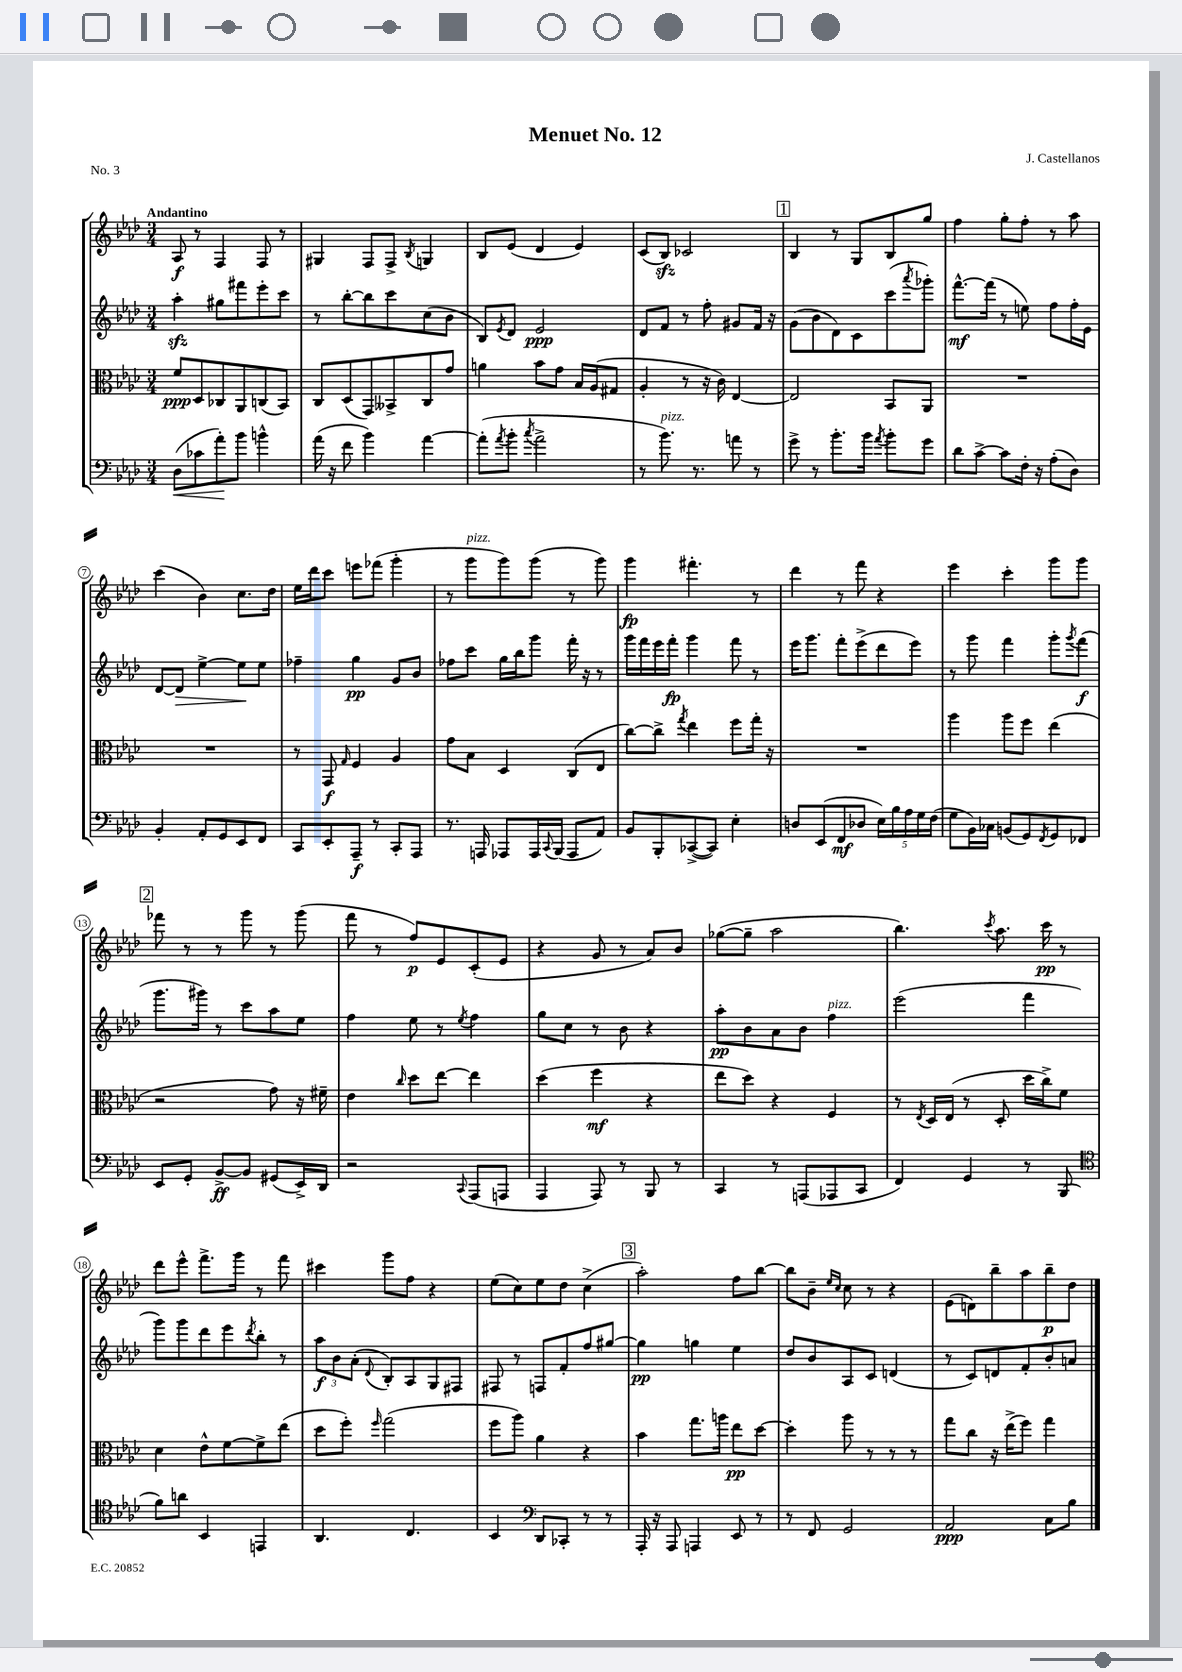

**kern	**kern	**kern	**kern
*staff4	*staff3	*staff2	*staff1
*clefF4	*clefC3	*clefG2	*clefG2
*k[b-e-a-d-]	*k[b-e-a-d-]	*k[b-e-a-d-]	*k[b-e-a-d-]
*M3/4	*M3/4	*M3/4	*M3/4
(8D-	8f	4aa-'	8A-
8c-	8D-	.	8r
8a-')	8C-	8gg#	4F
8b-	8AA-	8fff#	.
4b^^	(8C	8eee-'	8F
.	8BB-)	8ccc	8r
=	=	=	=
(16a-	8C	8r	4G#
16r	.	.	.
8f	(8D-	[8bb-'	.
4b-)	8GG)	8bb-]	8F
.	8BB--^	8ccc	8F^
.	.	.	8qB-
[4a-	8C	(8cc	4G
.	8g	8b-	.
=	=	=	=
(8a-']	4a	8B-)	8B-
8qa-	.	8qe-	.
8b-'	.	8d-	(8e-
8qcc	.	.	.
2a-^	8b-	2e-	4d-
.	8g	.	.
.	16B-	.	4e-)
.	(16A-	.	.
.	8G#	.	.
=	=	=	=
8r	4A-'	8d-	(8c
8.b-)	.	8f	8B-)
.	8r	8r	2c-
8.r	.	.	.
.	16r	8ff'	.
.	16c)	.	.
8a	[4E-	8g#	.
8r	.	16f	.
.	.	16r	.
=	=	=	=
8g^	2E-]	(8g	4B-
8r	.	8b-	.
8.b-'	.	8d-)	8r
.	.	8c	8G
16b-	.	.	.
8qa-	.	.	.
8b-'	8BB-	(8ccc	8B-
.	.	8qaaa-	.
8g	8AA-	8ggg-')	8gg
=	=	=	=
8d-	2.r	[8.fff^^	4ff
[8c^	.	.	.
.	.	(16fff]	.
8c]	.	8r	8gg'
16F'	.	8ee)	8ff'
16r	.	.	.
(8A-'	.	8ff	8r
8D-)	.	16ff'	8aa-
.	.	16e-	.
=	=	=	=
4BB-'	2.r	[8d-	(4ccc
.	.	8d-]	.
8AA-'	.	[4ee-^	4b-)
8GG	.	.	.
8EE-	.	8ee-]	8.cc
8FF	.	8ee-	.
.	.	.	16dd-
=	=	=	=
8CC	8r	4ff-~	16ee-
.	.	.	16ddd-
8EE-'	8GG	.	8ccc
.	16qqG	.	.
8AAA-~	4F	4gg	8eee
8r	.	.	(8fff-
8CC'	4A-	8g	4ggg'
8AAA-	.	8b-	.
=	=	=	=
8.r	8g	8ff-	8r
.	8B-	8ccc	8ggg
16AAA	.	.	.
8AAA-	4D-	16gg	8ggg)
.	.	16bb-	.
16AAA-	.	8ggg	(8ggg
8qqCC	.	.	.
(16BBB-	.	.	.
8AAA-	(8C	16fff'	8r
.	.	16r	.
8AA-)	8E-	8r	8ggg)
=	=	=	=
8BB-	[8cc)	16ggg	4ggg
.	.	16fff	.
8BBB-'	8cc^]	16eee-	.
.	.	16fff'	.
.	8qgg	.	.
([8CC-^	4ee-	4ggg	4.fff#'
8CC-])	.	.	.
4E-'	8ff	8fff	.
.	16gg'	8r	8r
.	16r	.	.
=	=	=	=
8D	2.r	16eee-	4ddd-
.	.	8.ggg	.
(8EE-	.	.	.
8FF	.	8fff'	8r
8D-	.	(8eee-^	8fff
20E-)	.	8ddd-	4r
20B-	.	.	.
20A-	.	.	.
.	.	8eee-)	.
20G	.	.	.
(20F	.	.	.
=	=	=	=
8G	4aa-	8r	4eee-
16BB-)	.	8ggg	.
16C-	.	.	.
(8BB	8aa-	4fff	4ccc'
8GG)	8ff	.	.
8qFF	.	.	.
8GG	(4ee-	8ggg'	8ggg
.	.	8qggg	.
8FF-	.	(8fff	8ggg
=	=	=	=
8EE-	2r	8.ggg	8fff-
8GG'	.	.	8r
.	.	16ggg#)	.
[8BB-^	.	8r	8r
8BB-]	.	8ccc	8ggg
(8GG#	8g)	8aa-	8r
16EE-^)	16r	8ee-	(8ggg
16DD-	16f#~	.	.
=	=	=	=
2r	4e-	4ff	8fff
.	.	.	8r
.	16qqcc	.	.
.	8dd-	8ee-	8ff)
.	[8ee-	8r	8e-
8qqCC	.	8qee-	.
(8AAA-	4ee-]	4ff	(8c'
8AAA	.	.	8e-
=	=	=	=
4AAA-	(4dd-	8gg	4r
.	.	8cc	.
8AAA-)	4ff	8r	8g
8r	.	8b-	8r
8BBB-	4r	4r	8a-)
8r	.	.	8b-
=	=	=	=
4CC	8ee-	8aa-'	([8gg-
.	8dd-)	8b-	8gg-~]
8r	4r	8a-	2aa-
(8AAA	.	8b-	.
8AAA-	4F	4ff	.
8CC	.	.	.
=	=	=	=
4FF)	8r	(2eee-	4.bb-)
.	8qE-	.	.
.	16D-	.	.
.	(16E-	.	.
4GG	8r	.	.
.	.	.	8qccc
.	8D-'	.	8.aa-
8r	16dd-	4fff	.
.	16cc^)	.	16ccc
(8BBB-	8f	.	8r
=	=	=	=
*clefC4	*	*	*
8f)	4d-	8ggg)	8ddd-
8a	.	8ggg	8eee-^^
4BB-	8e-^^	8ddd-	8.fff^
.	[8f	8eee-	.
.	.	.	16ggg
.	.	8qddd-	.
4EE	8f^]	8bb-'	8r
.	(8ee-	8r	8fff
=	=	=	=
4.AA-	8dd-	12aa-	4ccc#
.	.	12b-	.
.	8ff')	.	.
.	.	(12a-'	.
.	16qqff	8qqd-	.
.	(2gg	8B-')	8ggg
4.C	.	8A-	8ff
.	.	8G	4r
.	.	8F#	.
=	=	=	=
4BB-	8ff	8F#	(8ee-
.	8aa-)	8r	8cc)
*clefF4	*	*	*
8DD-	4a-	8F	8ee-
8CC-'	.	8f'	8dd-
8r	4r	8ff	(4cc^
8r	.	[8gg#	.
=	=	=	=
16AAA-'	4b-	4gg#]	2aa-')
16r	.	.	.
8AAA-	.	.	.
4AAA	8.gg	4gg	.
.	16aa	.	.
8EE-	8ee-	4ee-	8ff
8r	[8dd-	.	[8bb-
=	=	=	=
8r	4dd-']	8dd-	8bb-]
8FF	.	8b-	8b-~
.	.	.	16qqee-
.	.	.	16qqcc
2GG	8aa-	8A-	8cc
.	8r	8c	8r
.	8r	(4d	4r
.	8r	.	.
=	=	=	=
2AA-	8gg	8r	(8e-
.	8cc	8c)	8d)
.	16r	8d	8bb-~
.	(16ee-^	.	.
.	8ff)	8f'	8aa-
8C	4gg	8b-'	8bb-~
8B-	.	8a	8dd-
==	==	==	==
*-	*-	*-	*-
